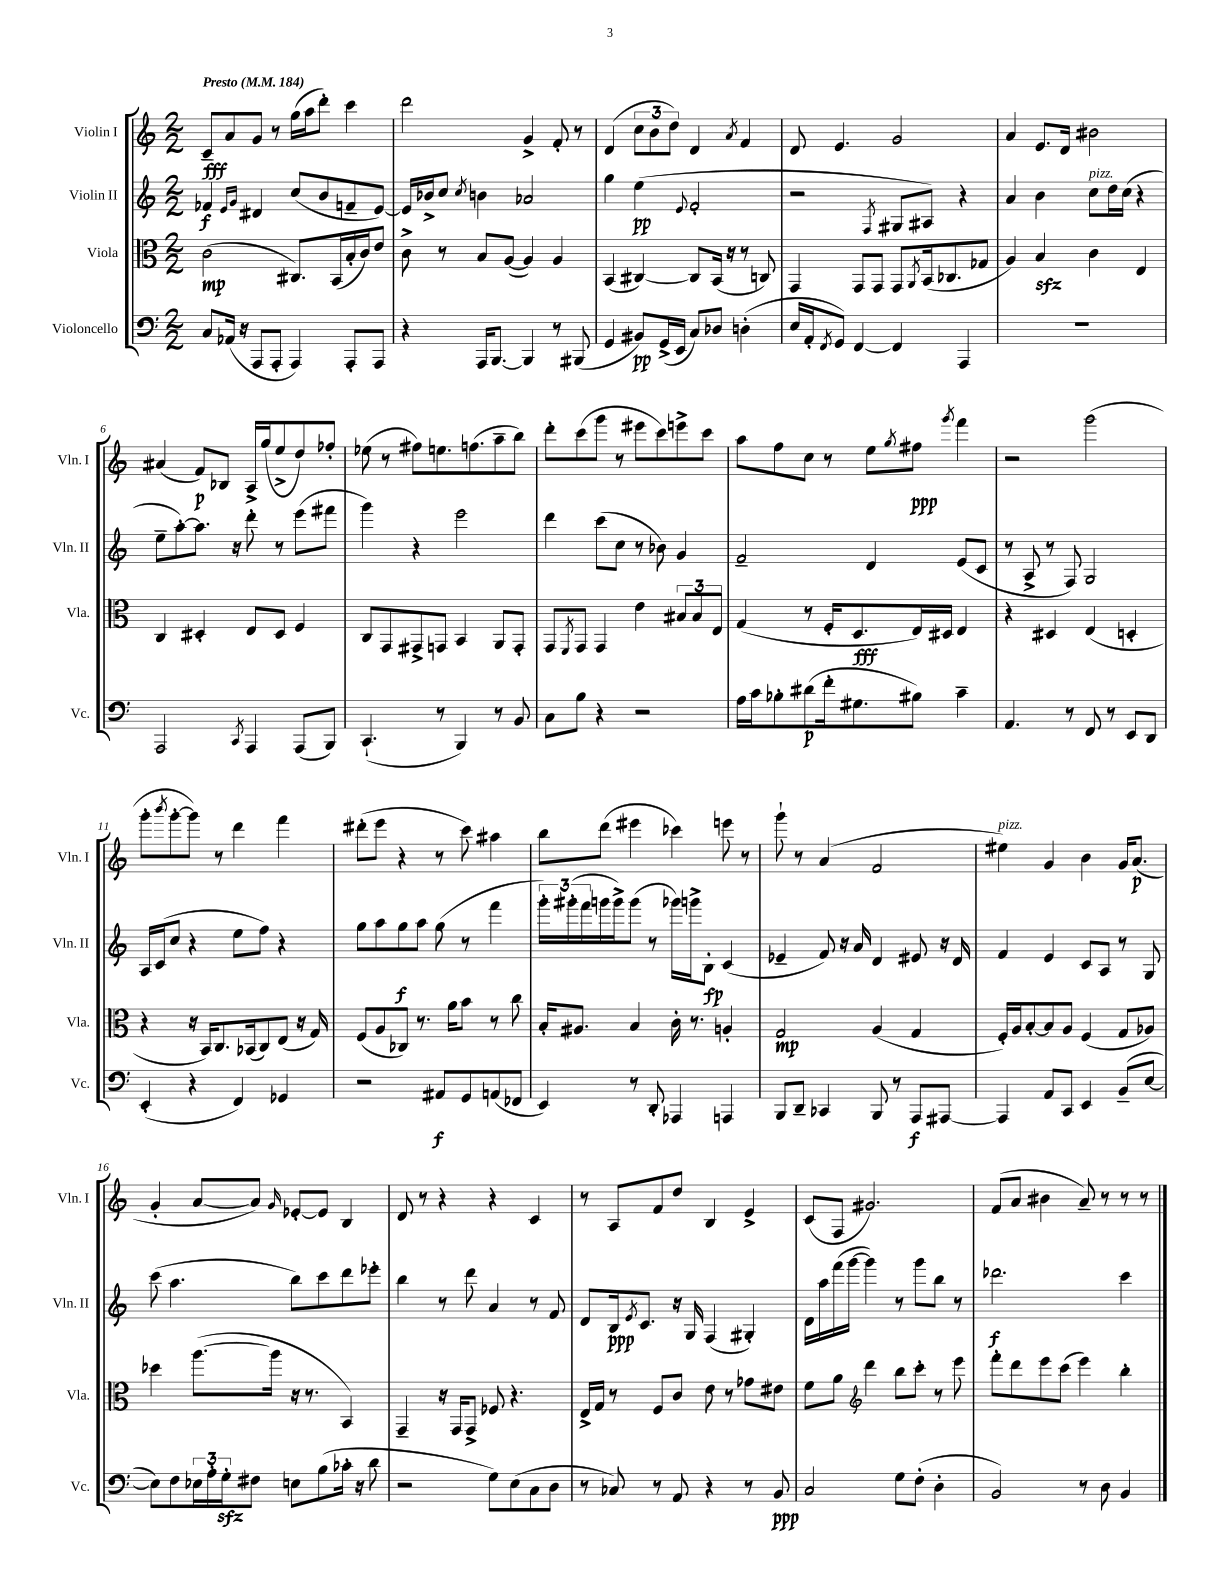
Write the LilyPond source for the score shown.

<<
\new StaffGroup <<
\new Staff = "s0" \with { instrumentName = "Violin I" shortInstrumentName = "Vln. I" } {
    \clef treble \key c \major \numericTimeSignature \time 2/2 \tempo "Presto" 4 = 184
    c'8--\fff a'8 g'8 r8 g''16( a''16 d'''8-.) c'''4 |
    d'''2 g'4-> f'8-. r8 |
    d'4( \tuplet 3/2 { c''8 b'8 d''8) } d'4 \acciaccatura { a'8 } f'4 |
    d'8 e'4. g'2 |
    a'4 e'8. d'16 bis'2 |
    ais'4( f'8\p) bes8 a16-> g''16( e''8-> d''8) fes''8-. |
    ees''8( r8 fis''8) e''8. f''8.( a''8-- b''8) |
    d'''8-. c'''8( g'''8 r8 eis'''8 c'''8) e'''8-> c'''8 |
    a''8 f''8 c''8 r8 e''8 \acciaccatura { g''8 } fis''8\ppp \acciaccatura { g'''8 } f'''4 |
    r2 g'''2( |
    g'''8-. \acciaccatura { b'''8 } g'''8~-. g'''8) r8 d'''4 f'''4 |
    dis'''8-.( e'''8 r4 r8 c'''8) ais''4 |
    b''8 d'''8( eis'''4 ces'''4) e'''8 r8 |
    g'''8-! r8 a'4( f'2 |
    eis''4^\markup { \italic "pizz." }) g'4 b'4 g'16 a'8.\p( |
    g'4-. a'8~ a'8) \grace { g'16 } ees'8~-. ees'8 b4 |
    d'8 r8 r4 r4 c'4 |
    r8 a8 f'8 d''8 b4 e'4-> |
    c'8( f8 gis'2.) |
    f'8( a'8 bis'4 a'8--) r8 r8 r8 \bar "|." |
}
\new Staff = "s1" \with { instrumentName = "Violin II" shortInstrumentName = "Vln. II" } {
    \clef treble \key c \major \numericTimeSignature \time 2/2
    fes'4\f \grace { e'16 g'16 } dis'4 c''8( b'8 f'8-- e'8~) |
    e'16 bes'16-> c''8 \acciaccatura { c''8 } b'4 aes'2 |
    g''4 e''4\pp( \appoggiatura { e'8 } f'2-. |
    r2 \acciaccatura { f8 } gis8 ais8) r4 |
    a'4 b'4 c''8^\markup { \italic "pizz." } d''16 c''16( r4 |
    e''8-- a''8~-.) a''8. r16 d'''8-. r8 e'''8( fis'''8 |
    g'''4) r4 e'''2 |
    d'''4 c'''8( c''8 r8 bes'8) g'4 |
    f'2-- d'4 e'8( c'8 |
    r8 a8-> r8 f8) g2 |
    a16 c'16( c''8 r4 e''8 f''8) r4 |
    g''8 a''8 g''8\f a''8 g''8( r8 f'''4 |
    \tuplet 3/2 { g'''16-.) gis'''16-.( f'''16 } g'''16 g'''16->) g'''8( r8 ges'''16) g'''16-> b8-.\fp c'4( |
    ees'4-- f'8) r16 a'16 d'4 eis'8 r16 d'16 |
    f'4 e'4 c'8 a8 r8 g8 |
    c'''8( a''4. b''8) c'''8 d'''8 ees'''8-. |
    b''4 r8 d'''8 a'4 r8 f'8 |
    d'8 b16\ppp \acciaccatura { e'8 } c'8. r16 g16 f4( gis4-.) |
    d'16 a''16 f'''16( g'''16~ g'''4) r8 g'''8 b''8 r8 |
    des'''2.\f c'''4 \bar "|." |
}
\new Staff = "s2" \with { instrumentName = "Viola" shortInstrumentName = "Vla." } {
    \clef alto \key c \major \numericTimeSignature \time 2/2
    c'2\mp( cis8.) b,16( b16-. c'16) e'8 |
    c'8-> r8 b8 a8~( a4) a4 |
    b,4( cis4~) cis8 b,16( r16 r8 c8) |
    g,4 g,8 g,8 g,8 \acciaccatura { a,8 } b,16( ces8. ges8 |
    a4) b4\sfz c'4 e4 |
    c4 dis4-. e8 dis8 f4 |
    c8 g,8 gis,8-> g,8 b,4 a,8 g,8-. |
    g,8 \acciaccatura { f,8 } g,8 g,4 e'4 \tuplet 3/2 { bis8 bis8 e8 } |
    g4( r8 f16-. d8.\fff e16) dis16 e4 |
    r4 dis4 e4( d4-. |
    r4 r16 b,16) c8. bes,16( c8) e8( r16 g16) |
    f8( a8 ces8) r8. a'16 b'8 r8 c''8 |
    b16-. ais8. b4 c'16-. r8. a4-. |
    g2\mp a4( g4 |
    f16-.) a16 b8~-. b8 a8 f4( g8 aes8) |
    des''4 a''8.~( a''16 r16 r8. b,4) |
    g,4-- r16 g,16 g,8-> fes8 r4. |
    e16-> g16 r8 f8 c'8 e'8 r8 ges'8 eis'8 |
    f'8 a'8 \clef treble d'''4 b''8 c'''8-. r8 e'''8 |
    f'''8-. d'''8 e'''8 c'''8( e'''4) b''4-. \bar "|." |
}
\new Staff = "s3" \with { instrumentName = "Violoncello" shortInstrumentName = "Vc." } {
    \clef bass \key c \major \numericTimeSignature \time 2/2
    c8 aes,16( r16 a,,8 a,,8-. a,,4) a,,8-. a,,8 |
    r4 a,,16 b,,8.~ b,,4 r8 bis,,8( |
    g,4 bis,8\pp) g,16->( e,16 c8) des8 d4-.( |
    e16 a,16-. \acciaccatura { f,8 } g,8) f,4~ f,4 a,,4 |
    R1 |
    a,,2 \acciaccatura { c,8 } a,,4 a,,8( b,,8) |
    c,4.-!( r8 b,,4) r8 b,8 |
    c8 b8 r4 r2 |
    a16 c'16 bes8-. dis'8\p( f'16-. gis8. bis8) c'4-- |
    a,4. r8 f,8 r8 e,8 d,8 |
    e,4-.( r4 f,4) ges,4 |
    r2 ais,8\f g,8 a,8( fes,8 |
    e,4) r8 d,8-. aes,,4 a,,4 |
    b,,8 d,8-- ces,4 b,,8 r8 a,,8\f ais,,8~ |
    ais,,4 a,8 c,8 e,4 b,8--( e8~ |
    e8) f8 \tuplet 3/2 { ees16 a16-. g16-.\sfz } fis8 e8 b8( ces'16-. r16 d'8 |
    r2 g8) e8( c8 d8 |
    r8 ces8) r8 a,8 r4 r8 b,8\ppp |
    c2 g8 f8-.( d4-. |
    b,2) r8 d8 b,4 \bar "|." |
}
>>
>>
